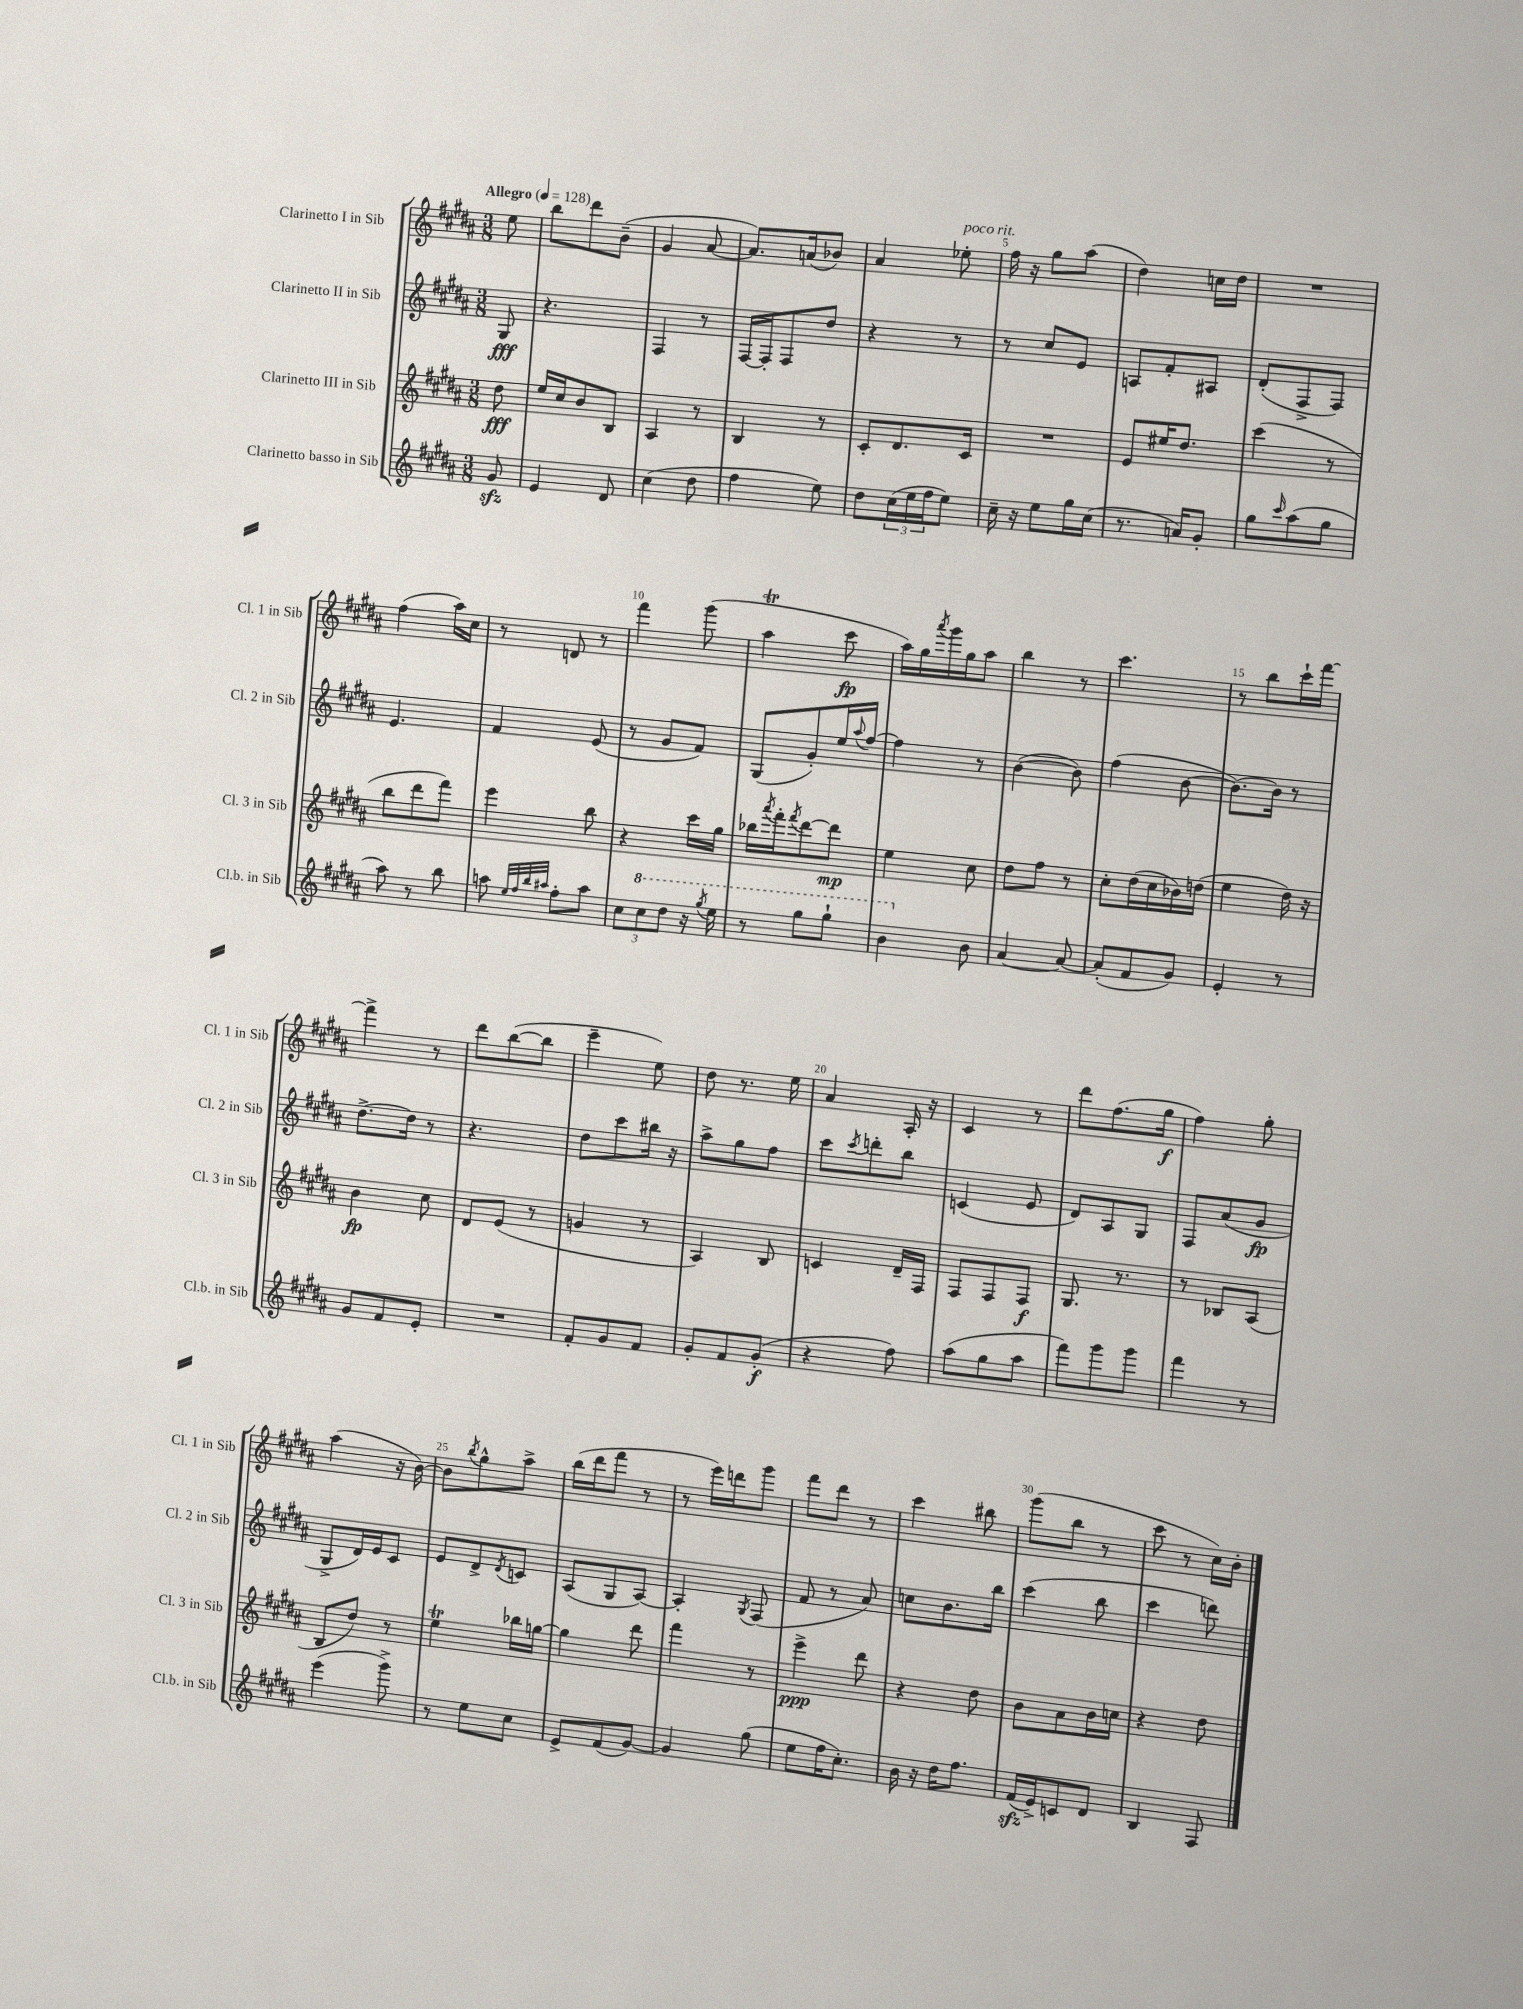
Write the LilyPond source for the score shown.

<<
\new StaffGroup <<
\new Staff = "s0" \with { instrumentName = "Clarinetto I in Sib" shortInstrumentName = "Cl. 1 in Sib" } {
    \clef treble \key b \major \numericTimeSignature \time 3/8 \partial 8 \tempo "Allegro" 4 = 128
    e''8 |
    b''8 dis'''8 b'8--( |
    gis'4 ais'8~ |
    ais'8.) a'16( bes'8) |
    ais'4 ees''8-.^\markup { \italic "poco rit." } |
    fis''16 r16 gis''8 ais''8( |
    dis''4) c''16 dis''16 |
    R4. |
    fis''4( ais''16) cis''16 |
    r8 d'8 r8 |
    fis'''4 gis'''8( |
    ais''4\trill cis'''8\fp |
    ais''16) gis''16 \acciaccatura { ais'''8 } gis'''16 gis''16 ais''8 |
    b''4 r8 |
    cis'''4. |
    r8 b''8 cis'''16-! fis'''16~ |
    fis'''4-> r8 |
    dis'''8 b''8~( b''8 |
    e'''4-- e''8) |
    dis''8 r8. e''16 |
    ais'4 ais16-. r16 |
    cis'4 r8 |
    dis'''8 fis''8.( gis''16\f |
    fis''4) gis''8-. |
    ais''4( r16 b'16~) |
    b'8 \acciaccatura { b''8 } gis''8-^ ais''8-> |
    b''16( dis'''16 fis'''8 r8 |
    r8 e'''16) d'''16 gis'''8 |
    fis'''8 dis'''8 r8 |
    cis'''4 bis''8 |
    gis'''8( b''8 r8 |
    cis'''8 r8 cis''16) b'16-. \bar "|." |
}
\new Staff = "s1" \with { instrumentName = "Clarinetto II in Sib" shortInstrumentName = "Cl. 2 in Sib" } {
    \clef treble \key b \major \numericTimeSignature \time 3/8 \partial 8
    gis8\fff |
    r4. |
    fis4 r8 |
    fis16~ fis16-. fis8 dis''8 |
    r4 r8 |
    r8 cis''8 e'8 |
    a8 fis'8-. ais8 |
    dis'8-.( fis8-> fis8) |
    e'4. |
    fis'4 e'8( |
    r8 gis'8 fis'8) |
    gis8( gis'8-.) e''16 \appoggiatura { ais''8 } fis''16~ |
    fis''4 r8 |
    b'4~( b'8) |
    fis''4( b'8~ |
    b'8.~) b'16 r8 |
    dis''8.~-> dis''16 r8 |
    r4. |
    dis''8 cis'''8 bis''16 r16 |
    ais''8-> gis''8 fis''8 |
    cis'''8 \acciaccatura { cis'''8 } d'''8-. b''8 |
    c'4( e'8 |
    dis'8) ais8 gis8 |
    fis8 ais'8( gis'8\fp |
    gis8-> dis'16) e'16 cis'8 |
    e'8 dis'8-> \acciaccatura { dis'8 } c'8 |
    ais8( gis8 ais8~) |
    ais4-. \acciaccatura { gis8 } fis8( |
    fis'8 r8 ais'8) |
    c''8 b'8. b''16 |
    cis'''4( b''8 |
    cis'''4 d'''8) \bar "|." |
}
\new Staff = "s2" \with { instrumentName = "Clarinetto III in Sib" shortInstrumentName = "Cl. 3 in Sib" } {
    \clef treble \key b \major \numericTimeSignature \time 3/8 \partial 8
    dis''8\fff |
    e''16 cis''16 b'8 b8 |
    ais4 r8 |
    b4 r8 |
    cis'8-. dis'8. cis'16 |
    R4. |
    e'8 eis''16 dis''8. |
    cis'''4( r8 |
    b''8 dis'''8 fis'''8) |
    e'''4 b''8 |
    r4 cis'''16 gis''16 |
    bes''16 \acciaccatura { ais'''8 } fis'''16-. \acciaccatura { fis'''8 } dis'''8~ dis'''8\mp |
    e''4 cis''8 |
    dis''8 fis''8 r8 |
    cis''8-. dis''16( cis''16 bes'16) d''16( |
    e''4 dis''16) r16 |
    b'4\fp cis''8 |
    dis'8 e'8( r8 |
    g'4 r8 |
    ais4) b8 |
    c'4 dis'16-- fis16 |
    fis8 fis8 fis8\f |
    gis8. r8. |
    r8 bes8 ais8( |
    b8 dis''8) r8 |
    e''4\trill bes''16 g''16~ |
    g''4 dis'''8 |
    fis'''4 r8 |
    e'''4->\ppp dis'''8 |
    r4 dis''8 |
    b'8 ais'8 b'16 c''16 |
    r4 dis''8 \bar "|." |
}
\new Staff = "s3" \with { instrumentName = "Clarinetto basso in Sib" shortInstrumentName = "Cl.b. in Sib" } {
    \clef treble \key b \major \numericTimeSignature \time 3/8 \partial 8
    gis'8\sfz |
    e'4 dis'8 |
    cis''4( dis''8 |
    fis''4 e''8) |
    dis''8 \tuplet 3/2 { cis''16( e''16 fis''16 } e''8) |
    cis''16-- r16 e''8 gis''16 cis''16( |
    r8. a'16) gis'8-. |
    gis''8 \grace { cis'''16 } ais''8( gis''8 |
    ais''8) r8 b''8 |
    a''8 \grace { e''32 fis''32 b''32 ais''32 } fis''8-. ais''8 |
    \tuplet 3/2 { cis''8 \ottava #1 cis'''8 dis'''8 } r16 \acciaccatura { gis'''8 } e'''16 |
    r8 gis'''8 gis'''8-! |
    b''4 \ottava #0 b'8 |
    ais'4~ ais'8~ |
    ais'8-.( fis'8 gis'8) |
    e'4-. r8 |
    gis'8 fis'8 e'8-. |
    R4. |
    fis'8-. gis'8 fis'8 |
    gis'8-. fis'8 gis'8-.\f( |
    r4 fis''8) |
    ais''8( gis''8 ais''8 |
    fis'''8) gis'''8 gis'''8 |
    fis'''4 r8 |
    e'''4( gis'''8->) |
    r8 e''8 cis''8 |
    e'8-> fis'8( gis'8~) |
    gis'4 gis''8( |
    e''8 fis''16 cis''8.-.) |
    b'16 r16 dis''16 fis''8. |
    fis'16\sfz( e'16->) c'8 dis'8 |
    b4 fis8 \bar "|." |
}
>>
>>
\layout { \context { \Score \override BarNumber.break-visibility = ##(#f #t #t) barNumberVisibility = #(every-nth-bar-number-visible 5) } }
